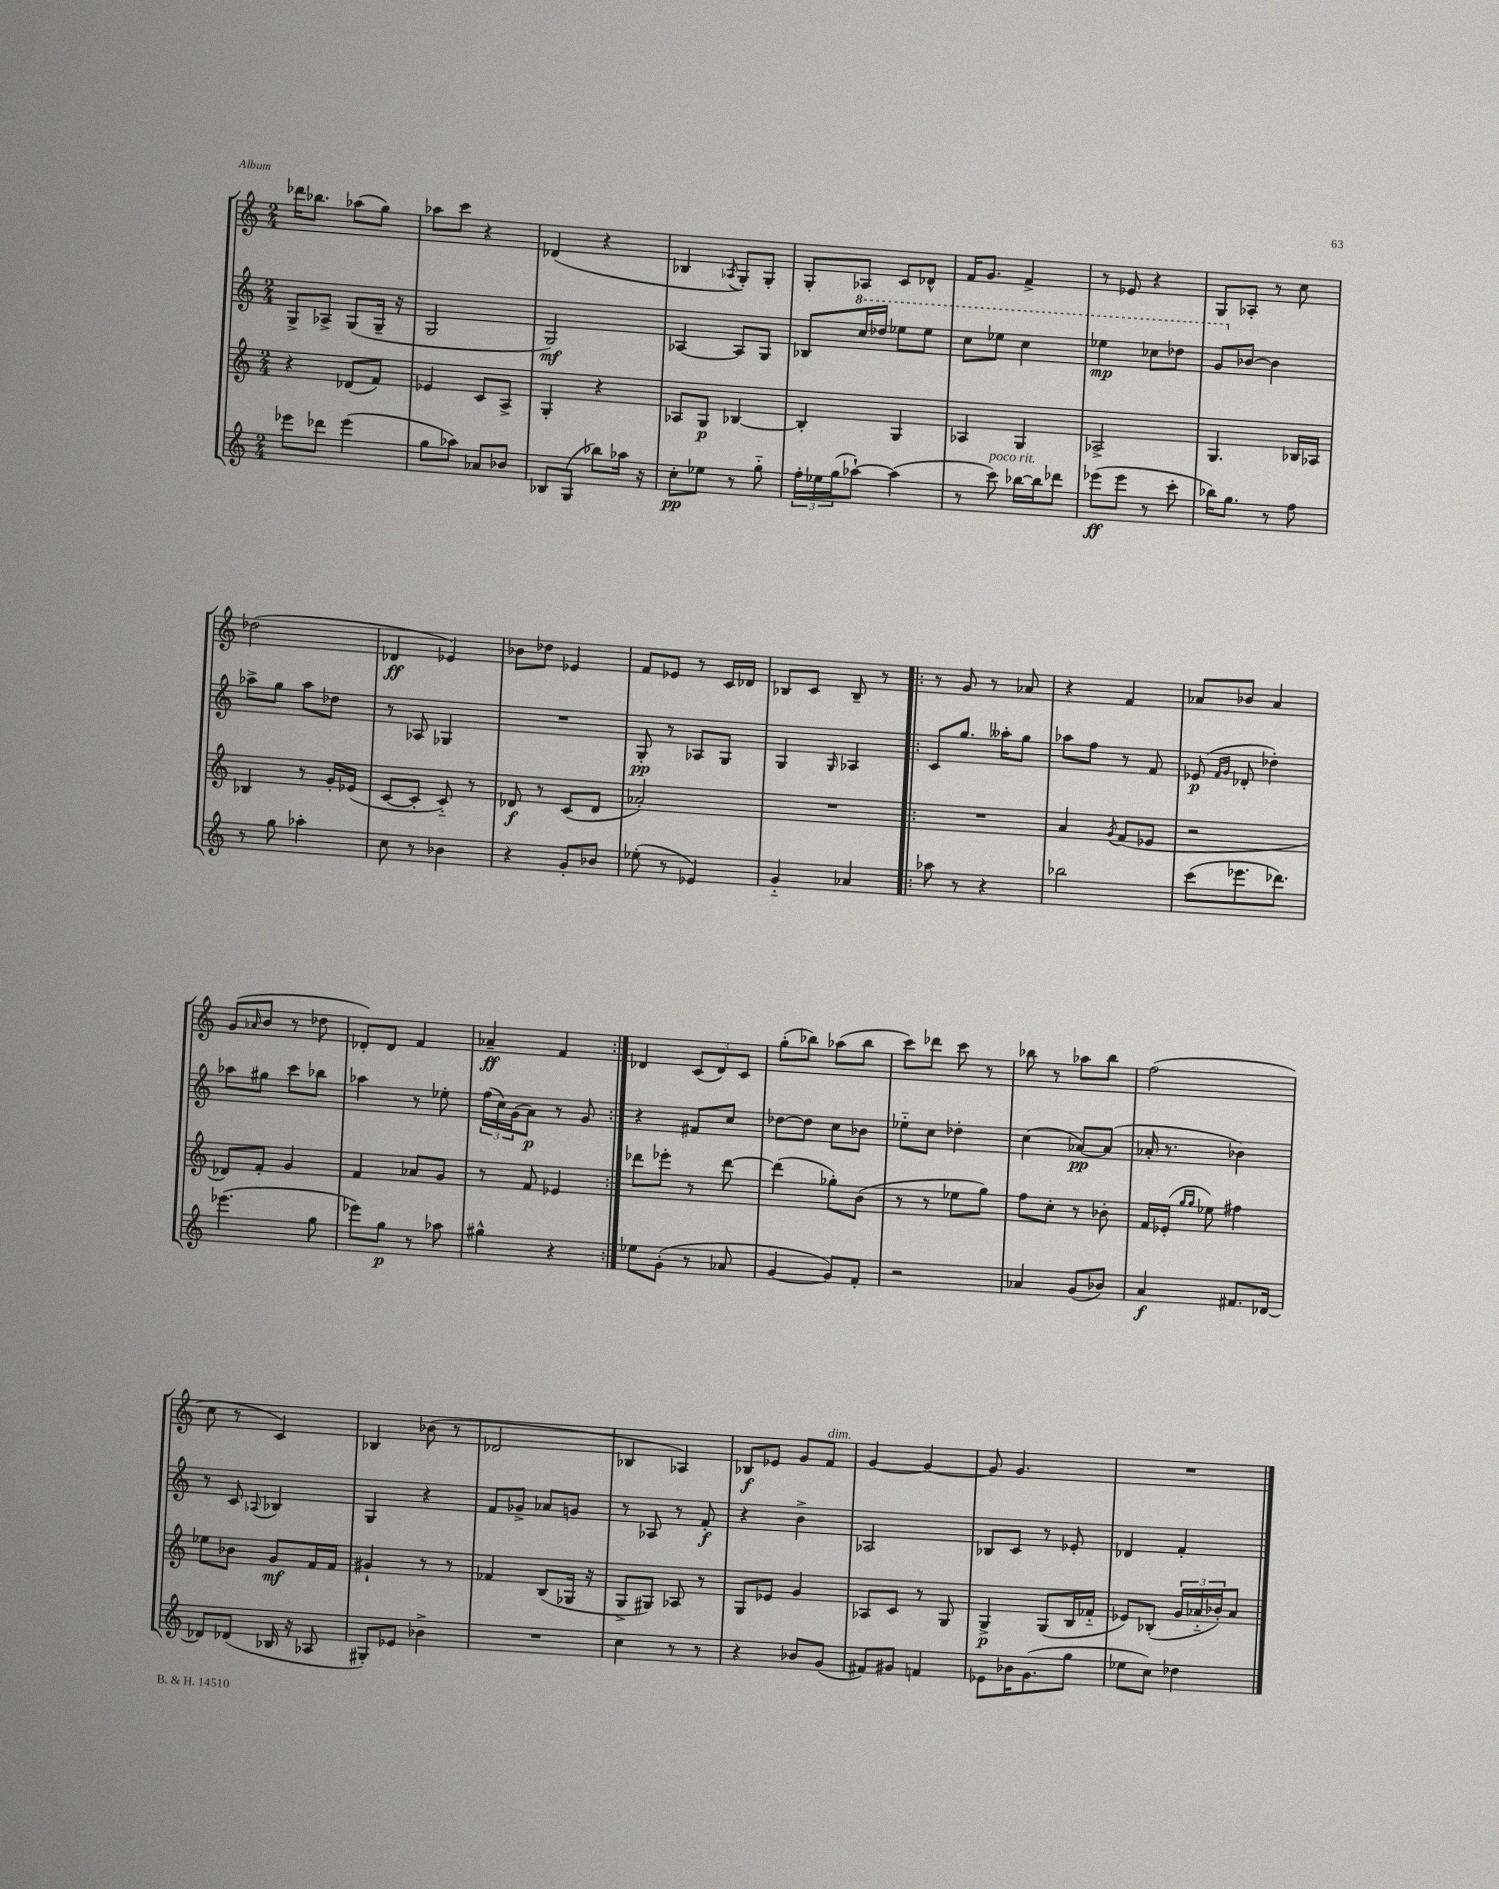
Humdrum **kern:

**kern	**dynam	**kern	**dynam	**kern	**dynam	**kern	**dynam
*part4	*part4	*part3	*part3	*part2	*part2	*part1	*part1
*staff4	*staff4	*staff3	*staff3	*staff2	*staff2	*staff1	*staff1
*clefG2	*	*clefG2	*	*clefG2	*	*clefG2	*
*k[]	*	*k[]	*	*k[]	*	*k[]	*
*M2/4	*	*M2/4	*	*M2/4	*	*M2/4	*
=134	=134	=134	=134	=134	=134	=134	=134
8eee-X\L	.	4r	.	8G^/L	.	16ddd-X\KL	.
.	.	.	.	.	.	8.bb-X\J	.
8ddd-X\J	.	.	.	8A-X^/J	.	.	.
(4eee-\	.	(8d-X/L	.	(8G/L	.	(8aa-X\L	.
.	.	8f/J)	.	16G~/Jk	.	8gg\J)	.
.	.	.	.	16r	.	.	.
=135	=135	=135	=135	=135	=135	=135	=135
8gg\L	.	4e-X/	.	2G/	.	8aa-X\L	.
8aa-X\J)	.	.	.	.	.	8ccc\J	.
8a-X/L	.	8c/L	.	.	.	4r	.
8b-X/J	.	8A^/J	.	.	.	.	.
=136	=136	=136	=136	=136	=136	=136	=136
8B-X/L	.	4G'/	.	2G/)	mf	(4d-X/	.
(8G/J	.	.	.	.	.	.	.
8bb-X\L)	.	4r	.	.	.	4r	.
16aa-X\Jk	.	.	.	.	.	.	.
16r	.	.	.	.	.	.	.
=137	=137	=137	=137	=137	=137	=137	=137
8cc'\L	pp	8A-X/L	.	[4A-X/	.	4B-X/	.
8ee-X\J	.	8G/J	p	.	.	.	.
.	.	.	.	.	.	8qA-X/	.
8r	.	[4B-X/	.	8A-/L]	.	8G'/L)	.
8gg\	.	.	.	8G/J	.	8G'/J	.
=138	=138	=138	=138	=138	=138	=138	=138
24ff'\LL	.	4B-'/]	.	8B-X/L	.	8G'/L	.
24ee-X\	.	.	.	.	.	.	.
(24gg\J	.	.	.	.	.	.	.
*	*	*	*	*8va	*	*	*
[8aa-X`\J)	.	.	.	16ccc/L	.	8A-X/J	.
.	.	.	.	16ddd-X/JJ	.	.	.
(4aa-\]	.	4G/	.	8eee-X\L	.	8c/L	.
.	.	.	.	8eee-\J	.	8d-X^^/J	.
=139	=139	=139	=139	=139	=139	=139	=139
8r	.	4A-X/	.	8ccc\L	.	16f/KL	.
.	.	.	.	.	.	8.g/J	.
!LO:TX:a:i:t=poco rit.	!	!	!	!	!	!	!
8ccc\)	.	.	.	8eee-X\J	.	.	.
[16bb-X\LL	.	4G/	.	4ccc\	.	4f^/	.
16bb-\J]	.	.	.	.	.	.	.
8ddd-X\J	.	.	.	.	.	.	.
=140	=140	=140	=140	=140	=140	=140	=140
(8eee-X\L	ff	2A-X^/	.	4eee-X\	mp	8r	.
8eee-\J	.	.	.	.	.	8e-X/	.
8r	.	.	.	8ccc-X\L	.	4r	.
8ccc'\	.	.	.	8ddd-X\J	.	.	.
=141	=141	=141	=141	=141	=141	=141	=141
16bb-X\KL)	.	4.G/	.	8gg/L	.	8G/L	.
8.gg\J	.	.	.	.	.	.	.
*	*	*	*	*X8va	*	*	*
.	.	.	.	[8b-X/J	.	8A-X'/J	.
8r	.	.	.	4b-\]	.	8r	.
8ff\	.	16B-X/LL	.	.	.	8cc\	.
.	.	16A-X/JJ	.	.	.	.	.
!!LO:LB:g=z
=142	=142	=142	=142	=142	=142	=142	=142
8r	.	4B-X/	.	8aa-X^\L	.	(2dd-X\	.
8gg\	.	.	.	8gg\J	.	.	.
4aa-X'\	.	8r	.	8aa-\L	.	.	.
.	.	16g'/LL	.	8dd-X\J	.	.	.
.	.	(16e-X/JJ	.	.	.	.	.
=143	=143	=143	=143	=143	=143	=143	=143
8cc\	.	[8c/L	.	8r	.	4d-X/	ff
8r	.	8c'/J]	.	8A-X/	.	.	.
4b-X\	.	8c/)	.	4G-X/	.	4e-X/)	.
.	.	8r	.	.	.	.	.
=144	=144	=144	=144	=144	=144	=144	=144
4r	.	8d-X/	f	2r	.	8b-X\L	.
.	.	8r	.	.	.	8dd-X\J	.
8g'/L	.	(8c/L	.	.	.	4e-X/	.
8b-X/J	.	8d-/J	.	.	.	.	.
=145	=145	=145	=145	=145	=145	=145	=145
(8ee-X'\	.	2a-X'/)	.	8G'/	pp	8f/L	.
8r	.	.	.	8r	.	8e-X/J	.
4e-X/)	.	.	.	8A-X/L	.	8r	.
.	.	.	.	8G/J	.	16c/LL	.
.	.	.	.	.	.	16d-X/JJ	.
=146	=146	=146	=146	=146	=146	=146	=146
4g/	.	2r	.	4G/	.	8B-X/L	.
.	.	.	.	.	.	8c/J	.
.	.	.	.	16qqG/	.	.	.
4a-X/	.	.	.	4A-X/	.	8B-~/	.
.	.	.	.	.	.	8r	.
=147!|:	=147!|:	=147!|:	=147!|:	=147!|:	=147!|:	=147!|:	=147!|:
8aa-X\	.	2r	.	8c/L	.	8r	.
8r	.	.	.	8.gg/J	.	8g/	.
4r	.	.	.	.	.	8r	.
.	.	.	.	16aa--X'\KL	.	.	.
.	.	.	.	8gg\J	.	8a-X/	.
=148	=148	=148	=148	=148	=148	=148	=148
2bb-X\	.	4a/	.	8aa-X\L	.	4r	.
.	.	.	.	8ff\J	.	.	.
.	.	8qg/	.	.	.	.	.
.	.	(8f/L	.	8r	.	4f/	.
.	.	8e-X/J	.	8f/	.	.	.
=149	=149	=149	=149	=149	=149	=149	=149
(8ccc\L	.	2r	.	(8e-X/	p	8a-X/L	.
.	.	.	.	16qqf/LL	.	.	.
.	.	.	.	16qqg/JJ	.	.	.
8.eee-X\	.	.	.	8d-X'/	.	8b-X/J	.
.	.	.	.	4dd-X'\)	.	4a-/	.
8.ddd-X\J)	.	.	.	.	.	.	.
!!LO:LB:g=z
=150	=150	=150	=150	=150	=150	=150	=150
(4.eee-X\	.	8d-X/L)	.	8aa-X\L	.	(8g/L	.
.	.	.	.	.	.	16qqa-X/	.
.	.	8f'/J	.	8gg#X\J	.	8b/J	.
.	.	4g/	.	8ccc\L	.	8r	.
8gg\	.	.	.	8bb-X\J	.	8dd-X\	.
=151	=151	=151	=151	=151	=151	=151	=151
8eee-X\L)	.	4f/	.	4aa-X\	.	8d-X'/L)	.
8gg\J	p	.	.	.	.	8d-/J	.
8r	.	8a-X/L	.	8r	.	4f/	.
8aa-X\	.	8g/J	.	8ee-X'\	.	.	.
=152	=152	=152	=152	=152	=152	=152	=152
4gg#X^^\	.	8r	.	(24ff\LL	.	4a-X~/	ff
.	.	.	.	24cc\)	.	.	.
.	.	.	.	(24g\J	.	.	.
.	.	8f/	.	8a\J)	p	.	.
4r	.	4e-X/	.	8r	.	4f/	.
.	.	.	.	8g/	.	.	.
=153:|!	=153:|!	=153:|!	=153:|!	=153:|!	=153:|!	=153:|!	=153:|!
8ee-X\L	.	8ddd-X\L	.	4r	.	4d-X/	.
(8g'\J	.	8eee-X'\J	.	.	.	.	.
8r	.	8r	.	8f#X/L	.	(12c/L	.
.	.	.	.	.	.	12d-/)	.
8a-X/	.	[8ddd-\	.	8cc/J	.	.	.
.	.	.	.	.	.	12c/J	.
=154	=154	=154	=154	=154	=154	=154	=154
[4g/	.	(4ddd-\]	.	[8dd-X\L	.	(8gg'\L	.
.	.	.	.	8dd-\J]	.	8bb-X\J)	.
8g/L])	.	8gg-X'\L)	.	8cc\L	.	(8aa-X\L	.
8f'/J	.	(8b\J	.	8b-X\J	.	8bb-\J	.
=155	=155	=155	=155	=155	=155	=155	=155
2r	.	8r	.	8ee-X\L	.	8ccc\L)	.
.	.	8r	.	8cc\J	.	8ddd-X\J	.
.	.	8ee-X\L	.	4dd-X'\	.	8ccc\	.
.	.	8gg\J)	.	.	.	8r	.
=156	=156	=156	=156	=156	=156	=156	=156
4a-X/	.	8ff\L	.	(4cc\	.	8bb-X\	.
.	.	8cc'\J	.	.	.	8r	.
(8g/L	.	8r	.	[8a-X/L)	pp	8aa-X\L	.
8b-X/J)	.	8b-X'\	.	(8a-/J]	.	8bb-\J	.
=157	=157	=157	=157	=157	=157	=157	=157
4a/	f	16f/LL	.	16a-X'/	.	(2ff\	.
.	.	(16e-X'/JJ	.	8.r	.	.	.
.	.	16qqgg/LL	.	.	.	.	.
.	.	16qqgg/JJ	.	.	.	.	.
.	.	8ee-X\)	.	.	.	.	.
8.f#X/L	.	4ff#X\	.	4b-X\)	.	.	.
[16d-X/Jk	.	.	.	.	.	.	.
!!LO:LB:g=z
=158	=158	=158	=158	=158	=158	=158	=158
8d-X/L]	.	8ee-X\L	.	8r	.	8cc\	.
(8d-X/J	.	8b-X\J	.	8c/	.	8r	.
.	.	.	.	8qqA-X/	.	.	.
16B-X/	.	8g/L	mf	4B-X/	.	4c/)	.
16r	.	.	.	.	.	.	.
8A-X/	.	16f/L	.	.	.	.	.
.	.	16f/JJ	.	.	.	.	.
=159	=159	=159	=159	=159	=159	=159	=159
8G#X'/L)	.	4g#X`/	.	4G/	.	4B-X/	.
8e-X/J	.	.	.	.	.	.	.
4b-X^\	.	8r	.	4r	.	(8b-X\	.
.	.	8r	.	.	.	8r	.
=160	=160	=160	=160	=160	=160	=160	=160
2r	.	4f-X/	.	8f/L	.	2d-X/	.
.	.	.	.	8g-X^/J	.	.	.
.	.	(8B/L	.	8a-X/L	.	.	.
.	.	16G-X/Jk	.	8gn/J	.	.	.
.	.	16r	.	.	.	.	.
=161	=161	=161	=161	=161	=161	=161	=161
4cc\	.	8G^/L	.	8r	.	4B-X/	.
.	.	8G#X/J)	.	8A-X/	.	.	.
8r	.	8A-X/	.	8r	.	4A-X/)	.
8r	.	8r	.	8f'/	f	.	.
=162	=162	=162	=162	=162	=162	=162	=162
4r	.	8G/L	.	4r	.	8B-X/L	f
.	.	8e-X/J	.	.	.	8e-X/J	.
8b-X/L	.	4g/	.	4b^\	.	8g/L	.
!	!	!	!	!	!	!LO:TX:a:i:t=dim.	!
(8g/J	.	.	.	.	.	8f/J	.
=163	=163	=163	=163	=163	=163	=163	=163
8f#X/L)	.	8A-X/L	.	2A-X/	.	[4g/	.
8g#X/J	.	8c/J	.	.	.	.	.
4fn/	.	8r	.	.	.	4g/_	.
.	.	8G/	.	.	.	.	.
=164	=164	=164	=164	=164	=164	=164	=164
8e-X\L	.	4G^/	p	8B-X/L	.	8g/]	.
16b-X\K	.	.	.	8c/J	.	4.g/	.
(8.g\	.	.	.	.	.	.	.
.	.	(8G/L	.	8r	.	.	.
8gg\J	.	16B/L	.	8e-X'/	.	.	.
.	.	16f-X/JJ	.	.	.	.	.
=165	=165	=165	=165	=165	=165	=165	=165
8ee-X\L	.	8e-X/L)	.	4d-X/	.	2r	.
8cc\J)	.	(8B-X'/J	.	.	.	.	.
4dd-X\	.	24g/LL	.	4f'/	.	.	.
.	.	24a-X/	.	.	.	.	.
.	.	24b-X'/J)	.	.	.	.	.
.	.	8a-/J	.	.	.	.	.
==	==	==	==	==	==	==	==
*-	*-	*-	*-	*-	*-	*-	*-
